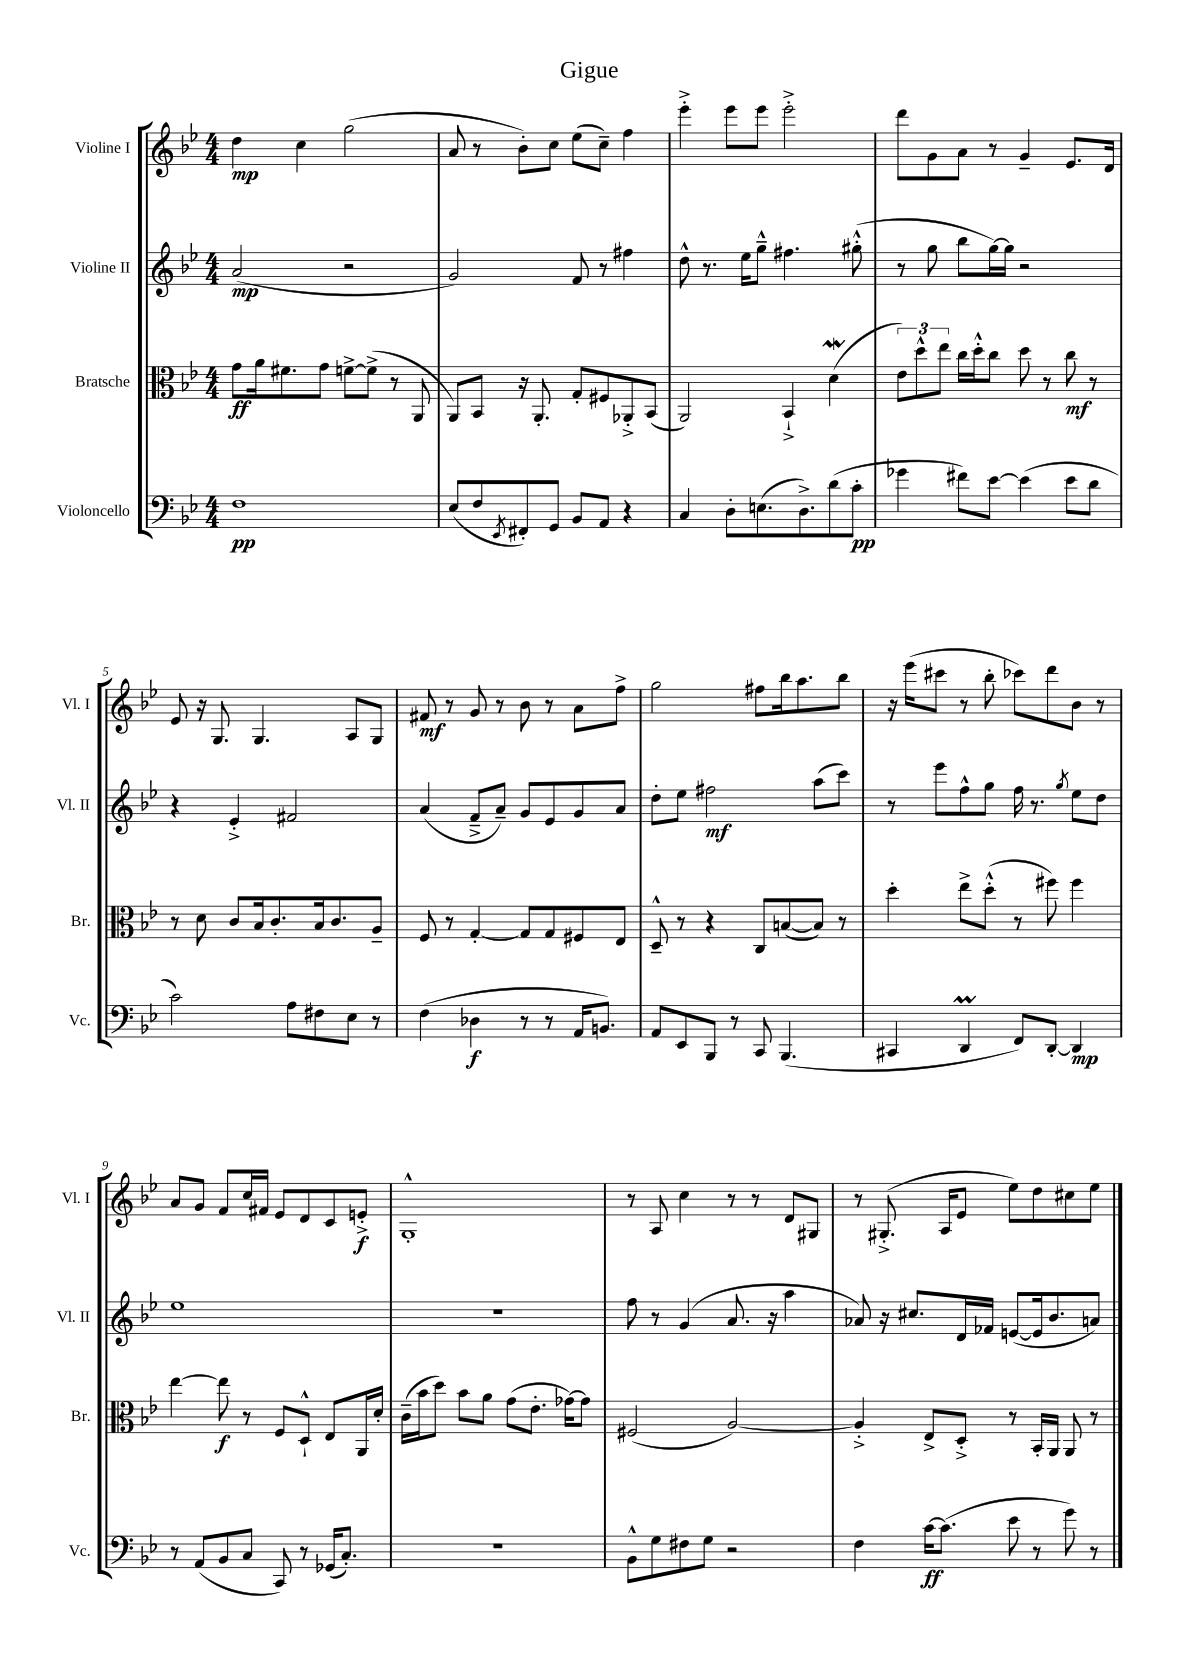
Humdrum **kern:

**kern	**dynam	**kern	**dynam	**kern	**dynam	**kern	**dynam
*part4	*part4	*part3	*part3	*part2	*part2	*part1	*part1
*staff4	*staff4	*staff3	*staff3	*staff2	*staff2	*staff1	*staff1
*I"Violoncello	*	*I"Bratsche	*	*I"Violine II	*	*I"Violine I	*
*I'Vc.	*	*I'Br.	*	*I'Vl. II	*	*I'Vl. I	*
*clefF4	*	*clefC3	*	*clefG2	*	*clefG2	*
*k[b-e-]	*	*k[b-e-]	*	*k[b-e-]	*	*k[b-e-]	*
*M4/4	*	*M4/4	*	*M4/4	*	*M4/4	*
=1	=1	=1	=1	=1	=1	=1	=1
1F	pp	8g\L	ff	(2a/	mp	4dd\	mp
.	.	16a\k	.	.	.	.	.
.	.	8.f#X\	.	.	.	.	.
.	.	.	.	.	.	4cc\	.
.	.	8g\J	.	.	.	.	.
.	.	[8fn^\L	.	2r	.	(2gg\	.
.	.	(8f^\J]	.	.	.	.	.
.	.	8r	.	.	.	.	.
.	.	8AA/	.	.	.	.	.
=2	=2	=2	=2	=2	=2	=2	=2
(8E-/L	.	8AA/L)	.	2g/)	.	8a/	.
8F/	.	8BB-/J	.	.	.	8r	.
8qEE-/	.	.	.	.	.	.	.
8FF#X'/)	.	16r	.	.	.	8b-'\L)	.
.	.	8.AA'/	.	.	.	.	.
8GG/J	.	.	.	.	.	8cc\J	.
8BB-/L	.	8G'/L	.	8f/	.	(8ee-\L	.
8AA/J	.	8F#X/	.	8r	.	8cc~\J)	.
4r	.	8AA-X'^/	.	4ff#X\	.	4ff\	.
.	.	(8BB-/J	.	.	.	.	.
=3	=3	=3	=3	=3	=3	=3	=3
4C/	.	2AA/)	.	8dd^^\	.	4eee-'^\	.
.	.	.	.	8.r	.	.	.
8D'\L	.	.	.	.	.	8eee-\L	.
.	.	.	.	16ee-\KL	.	.	.
(8.En\	.	.	.	8gg~^^\J	.	8eee-\J	.
.	.	4BB-`^/	.	4.ff#X\	.	2eee-'^\	.
8.D^\)	.	.	.	.	.	.	.
(8d\	.	(4dW\	.	.	.	.	.
8c'\J	pp	.	.	(8gg#X'^^\	.	.	.
=4	=4	=4	=4	=4	=4	=4	=4
4g-X\	.	12e-\L)	.	8r	.	8ddd\L	.
.	.	12dd^^\	.	.	.	.	.
.	.	.	.	8gg\	.	8g\	.
.	.	12ee-\J	.	.	.	.	.
8f#X\L)	.	16cc\LL	.	8bb-\L	.	8a\J	.
.	.	16dd'^^\J	.	.	.	.	.
[8e-\J	.	8cc\J	.	[16gg\L)	.	8r	.
.	.	.	.	16gg\JJ]	.	.	.
(4e-\]	.	8dd\	.	2r	.	4g~/	.
.	.	8r	.	.	.	.	.
8e-\L	.	8cc\	mf	.	.	8.e-/L	.
8d\J	.	8r	.	.	.	.	.
.	.	.	.	.	.	16d/Jk	.
!!LO:LB:g=z
=5	=5	=5	=5	=5	=5	=5	=5
2c\)	.	8r	.	4r	.	8e-/	.
.	.	8d\	.	.	.	16r	.
.	.	.	.	.	.	8.G/	.
.	.	8c/L	.	4e-'^/	.	.	.
.	.	16B-/k	.	.	.	4.G/	.
.	.	8.c'/	.	.	.	.	.
8A\L	.	.	.	2f#X/	.	.	.
8F#X\	.	16B-/k	.	.	.	.	.
.	.	8.c/	.	.	.	.	.
8E-\J	.	.	.	.	.	8A/L	.
8r	.	8A~/J	.	.	.	8G/J	.
=6	=6	=6	=6	=6	=6	=6	=6
(4F\	.	8F/	.	(4a/	.	8f#X/	mf
.	.	8r	.	.	.	8r	.
4D-X\	f	[4G'/	.	8f~^/L	.	8g/	.
.	.	.	.	8a~/J)	.	8r	.
8r	.	8G/L]	.	8g/L	.	8b-\	.
8r	.	8G/	.	8e-/	.	8r	.
16AA/KL	.	8F#X/	.	8g/	.	8a\L	.
8.BBn/J)	.	.	.	.	.	.	.
.	.	8E-/J	.	8a/J	.	8ff^\J	.
=7	=7	=7	=7	=7	=7	=7	=7
8AA/L	.	8D~^^/	.	8dd'\L	.	2gg\	.
8EE-/	.	8r	.	8ee-\J	.	.	.
8BBB-/J	.	4r	.	2ff#X\	mf	.	.
8r	.	.	.	.	.	.	.
8CC/	.	8C/L	.	.	.	8ff#X\L	.
(4.BBB-/	.	([8Bn/	.	.	.	16bb-\k	.
.	.	.	.	.	.	8.aa\	.
.	.	8B/J])	.	(8aa\L	.	.	.
.	.	8r	.	8ccc\J)	.	8bb-\J	.
=8	=8	=8	=8	=8	=8	=8	=8
4CC#X/	.	4dd'\	.	8r	.	16r	.
.	.	.	.	.	.	(16eee-\KL	.
.	.	.	.	8eee-\L	.	8ccc#X\J	.
4DDm/	.	8ee-^\L	.	8ff^^\	.	8r	.
.	.	(8dd'^^\J	.	8gg\J	.	8bb-'\	.
8FF/L)	.	8r	.	16ff\	.	8ccc-X\L)	.
.	.	.	.	8.r	.	.	.
[8DD'/J	.	8ff#X\)	.	.	.	8ddd\	.
.	.	.	.	8qgg/	.	.	.
4DD/]	mp	4ff#\	.	8ee-\L	.	8b-\J	.
.	.	.	.	8dd\J	.	8r	.
!!LO:LB:g=z
=9	=9	=9	=9	=9	=9	=9	=9
8r	.	[4ee-\	.	1ee-	.	8a/L	.
(8AA/L	.	.	.	.	.	8g/J	.
8BB-/	.	8ee-\]	f	.	.	8f/L	.
8C/J	.	8r	.	.	.	16cc/L	.
.	.	.	.	.	.	16f#X/JJ	.
8CC/)	.	8F/L	.	.	.	8e-/L	.
8r	.	8D`^^/J	.	.	.	8d/	.
(16GG-X/KL	.	8E-/L	.	.	.	8c/	.
8.C'/J)	.	.	.	.	.	.	.
.	.	16AA/L	.	.	.	8en'^/J	f
.	.	16d'/JJ	.	.	.	.	.
=10	=10	=10	=10	=10	=10	=10	=10
1r	.	(16c~\LL	.	1r	.	1G'^^	.
.	.	16b-\J	.	.	.	.	.
.	.	8dd\J)	.	.	.	.	.
.	.	8b-\L	.	.	.	.	.
.	.	8a\J	.	.	.	.	.
.	.	(8g\L	.	.	.	.	.
.	.	8.e-'\J	.	.	.	.	.
.	.	[16g-X\KL)	.	.	.	.	.
.	.	8g-\J]	.	.	.	.	.
=11	=11	=11	=11	=11	=11	=11	=11
8BB-^^\L	.	(2F#X/	.	8ff\	.	8r	.
8G\	.	.	.	8r	.	8A/	.
8F#X\	.	.	.	(4g/	.	4cc\	.
8G\J	.	.	.	.	.	.	.
2r	.	[2A/)	.	8.a/	.	8r	.
.	.	.	.	.	.	8r	.
.	.	.	.	16r	.	.	.
.	.	.	.	4aa\	.	8d/L	.
.	.	.	.	.	.	8G#X/J	.
=12	=12	=12	=12	=12	=12	=12	=12
4F\	.	4A'^/]	.	8a-X/)	.	8r	.
.	.	.	.	16r	.	(8.G#X'^/	.
.	.	.	.	8.cc#X/L	.	.	.
[16c\KL	ff	8E-^/L	.	.	.	.	.
(8.c\J]	.	.	.	.	.	16A/KL	.
.	.	8D'^/J	.	16d/L	.	8e-/J	.
.	.	.	.	16f-X/JJ	.	.	.
8e-\	.	8r	.	([8en/L	.	8ee-\L)	.
8r	.	16BB-'/LL	.	16e/k]	.	8dd\	.
.	.	16AA/JJ	.	8.b-/	.	.	.
8g\)	.	8AA/	.	.	.	8cc#X\	.
8r	.	8r	.	8an/J)	.	8ee-\J	.
==	==	==	==	==	==	==	==
*-	*-	*-	*-	*-	*-	*-	*-
